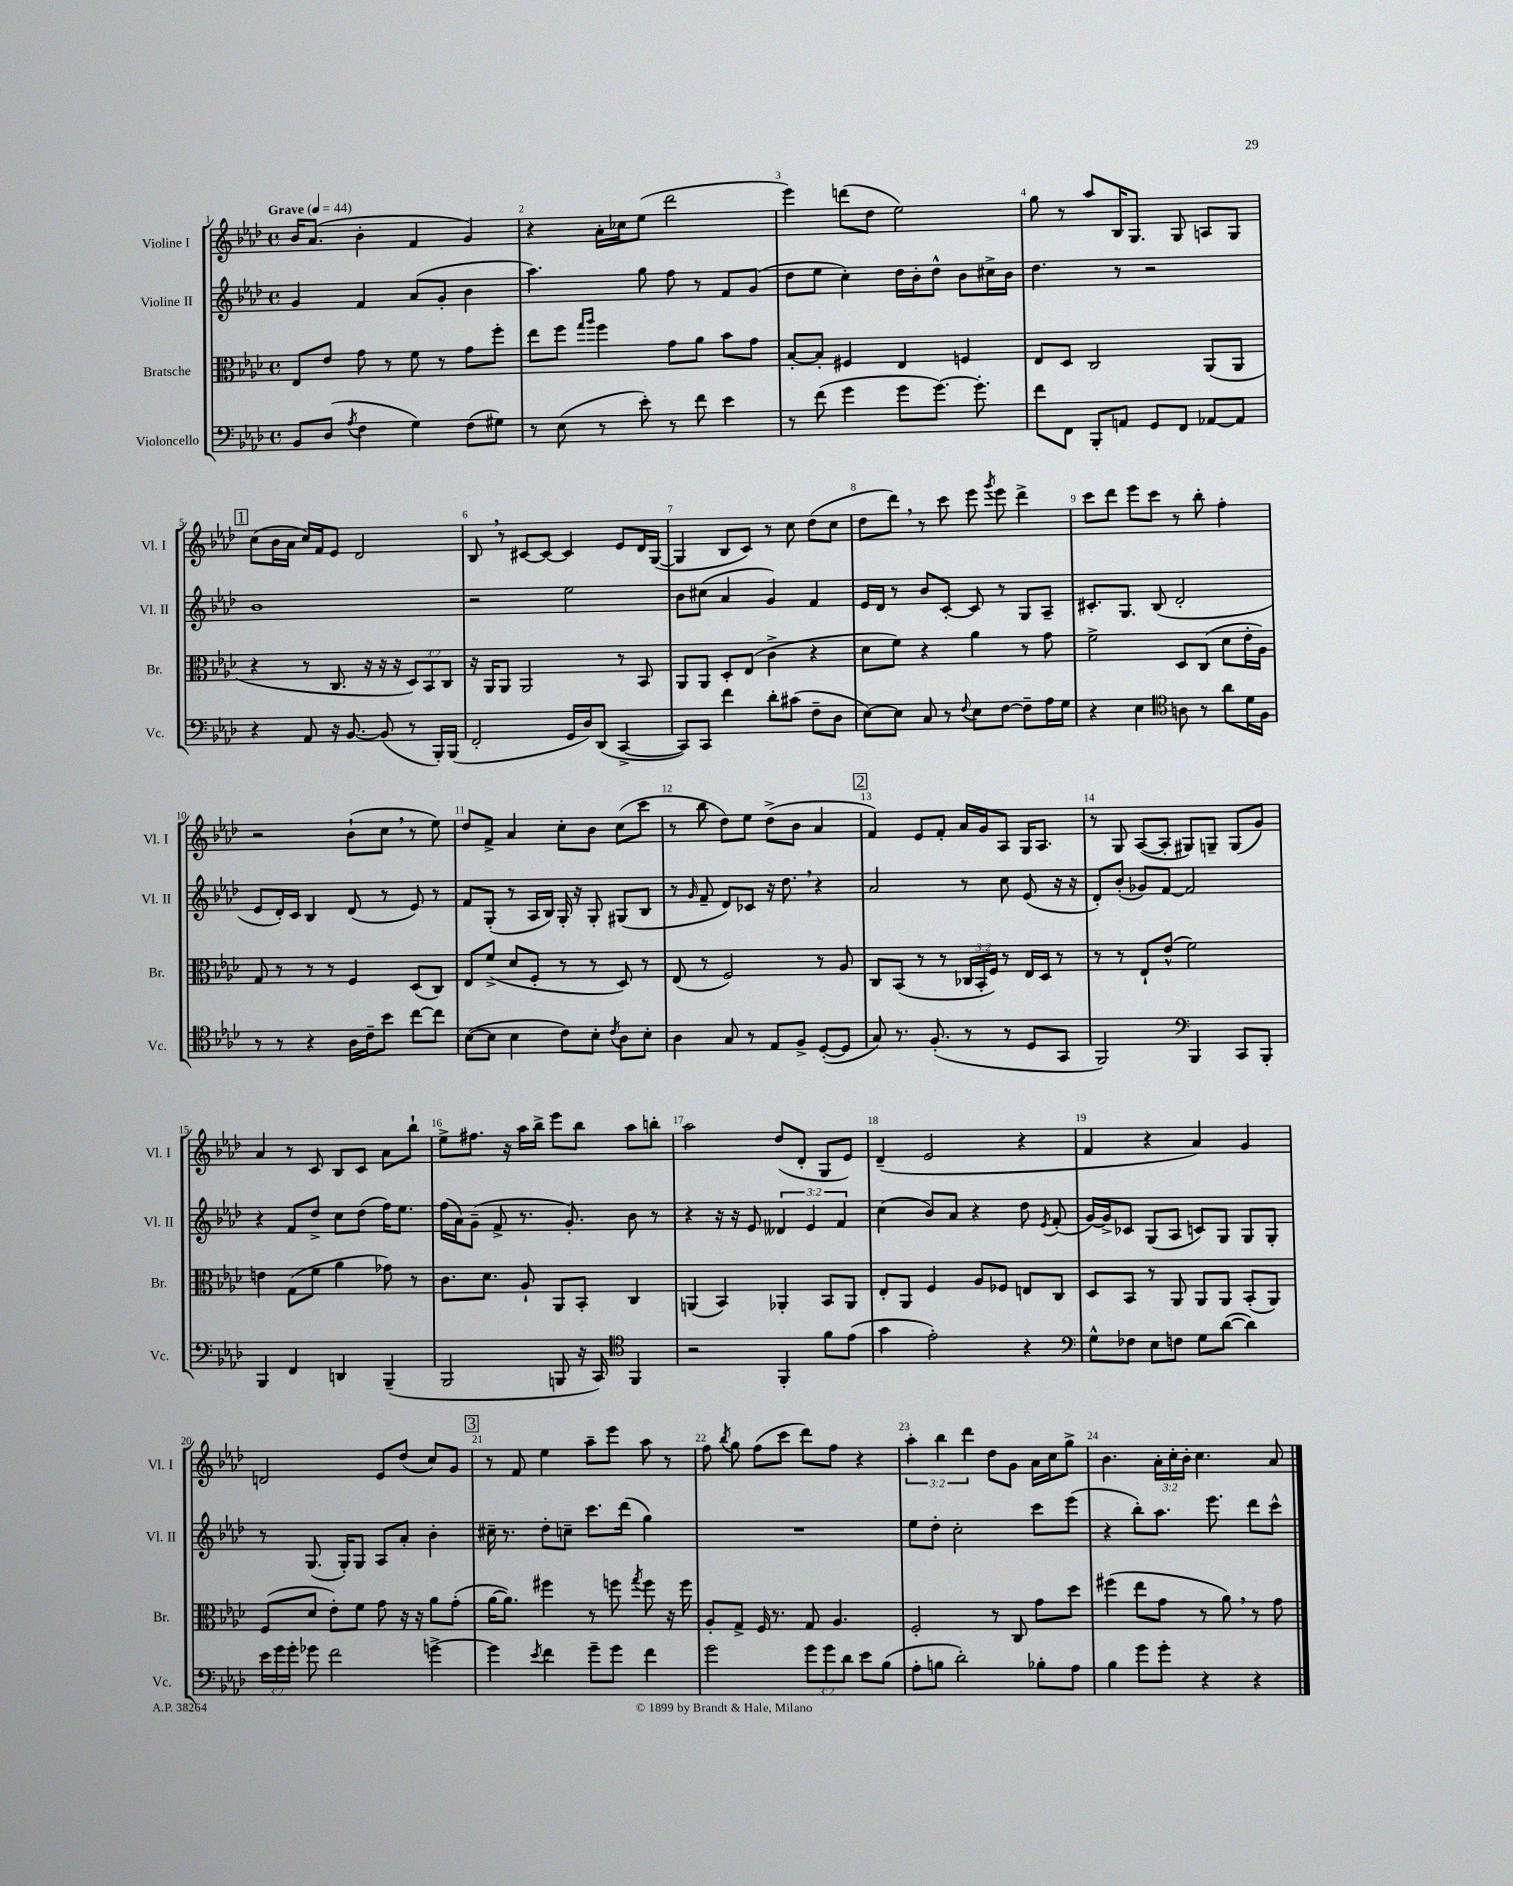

**kern	**kern	**kern	**kern
*part4	*part3	*part2	*part1
*staff4	*staff3	*staff2	*staff1
*I"Violoncello	*I"Bratsche	*I"Violine II	*I"Violine I
*I'Vc.	*I'Br.	*I'Vl. II	*I'Vl. I
*clefF4	*clefC3	*clefG2	*clefG2
*k[b-e-a-d-]	*k[b-e-a-d-]	*k[b-e-a-d-]	*k[b-e-a-d-]
*M4/4	*M4/4	*M4/4	*M4/4
*met(c)	*met(c)	*met(c)	*met(c)
*MM44	*MM44	*MM44	*MM44
=1	=1	=1	=1
!	!	!	!LO:TX:a:B:t=Grave
8BB-/L	8E-/L	4g/	16b-/KL
.	.	.	(8.a-/J
(8D-/J	8e-/J	.	.
8qA-/	.	.	.
4F\	8g\	4f/	4b-'\
.	8r	.	.
4G\)	8f\	(8a-/L	4f/
.	8r	8g'/J	.
(8F\L	8g\L	4b-\	4g/)
8G#X\J)	8ff'\J	.	.
=2	=2	=2	=2
8r	8ee-\L	4.aa-\)	4r
(8E-\	8ff\J	.	.
.	16qqgg/LL	.	.
.	16qqaa-/JJ	.	.
8r	4ff\	.	16a-'\LL
.	.	.	16cc-X\J
8e-'\)	.	8gg\	(8ee-\J
8r	8g\L	8ff\	2ddd-\
8f\	8a-\J	8r	.
4e-\	8b-\L	8f/L	.
.	8g\J	(8g/J	.
=3	=3	=3	=3
8r	[8B-'/L	8dd-\L	4eee-\)
(8f\	8B-'/J]	8ee-\J	.
4g\	4F#X/	4cc'\)	(8dddn\L
.	.	.	8dd-\J
8g\L	4E-/	16dd-\LL	2ee-\)
.	.	16b-'\J	.
[8.g\J)	.	8dd-^^\J	.
.	4Fn/	8b-\L	.
8.g'\]	.	.	.
.	.	16cc#X^\L	.
.	.	16b-\JJ	.
=4	=4	=4	=4
8f\L	8E-/L	4.dd-\	8gg\
8FF\J	8D-/J	.	8r
8BBB-'/L	2C/	.	8aa-/L
8AAn/J	.	8r	16B-/K
.	.	.	8.G/J
8GG/L	.	2r	.
8FF/J	.	.	8G/
[8AA-X/L	(8AA-/L	.	8An/L
8AA-/J]	8AA-/J	.	8G/J
!!LO:LB:g=z
!!LO:REH:place=s1:t=1
=5	=5	=5	=5
4r	4r	1b-	(8cc\L
.	.	.	16b-\L
.	.	.	16a-\JJ
8AA-/	8r	.	16cc/LL)
.	.	.	16f/J
16r	8.C/	.	8e-/J
[8.BB-/	.	.	.
.	.	.	2d-/
.	16r	.	.
(8BB-/]	16r	.	.
.	16r	.	.
8r	12D-/L)	.	.
.	12BB-/	.	.
16BBB-'/LL)	.	.	.
.	12C/J	.	.
(16BBB-/JJ	.	.	.
=6	=6	=6	=6
2FF'/	16r	2r	8B-,/
.	16AA-/KL	.	.
.	8AA-/J	.	8r
.	2AA-/	.	[8c#X/L
.	.	.	8c#/J_
16GG/LL	.	2ee-\	4c#/]
16D-/J)	.	.	.
(8DD-/J	.	.	.
[4CC^/	8r	.	8e-/L
.	8BB-/	.	16d-/L
.	.	.	([16G/JJ
=7	=7	=7	=7
8CC/L])	8AA-/L	8b-\L	4G/]
8CC/J	8AA-/J	(8cc#X\J	.
4f\	8D-'/L	4a-/	8B-/L
.	(8E-/J	.	8c/J)
8d-'\L	4c^\	4g/)	8r
(8c#X\J	.	.	8cc\
8F~\L	4r	4f/	(8dd-\L
8D-\J	.	.	8cc\J
=8	=8	=8	=8
[8E-\L)	8d-\L	16e-/LL	8dd-\L
.	.	16d-/JJ	.
8E-\J]	8f\J)	8r	8ddd-,\J)
8C/	4r	8b-/L	8r
8r	.	[8c'/J	8ccc\
8qqF/	.	.	.
8E-\L	4a-\	8c/]	8eee-\
.	.	.	8qggg/
[8F\J	.	8r	8eee-\
8F~\L]	8r	8G/L	4ddd-^\
16A-\L	8g\	8A-~/J	.
16G\JJ	.	.	.
=9	=9	=9	=9
4r	2f^\	8.c#X'/L	8ccc\L
.	.	.	8ddd-\J
.	.	8.G/J	.
4E-\	.	.	8eee-\L
.	.	(8B-/	8ccc\J
*clefC4	*	*	*
8An\	8D-/L	2d-'/	8r
8r	(8C/J	.	8bb-'\
8a-\L	8d-\L	.	4ff'\
16d-\L	16e-'\L	.	.
16F\JJ	16A-\JJ)	.	.
!!LO:LB:g=z
=10	=10	=10	=10
8r	8G/	8e-/L	2r
8r	8r	16d-'/L)	.
.	.	16c/JJ	.
4r	8r	4B-/	.
.	8r	.	.
16A-\LL	4F/	(8d-/	(8b-`\L
16c~\J	.	.	.
8b-\J	.	8r	8cc,\J
[8cc\L	(8D-/L	8e-/)	8r
8cc\J]	8C/J)	8r	8ee-\)
=11	=11	=11	=11
([8B-\L	8E-/L	8f/L	8dd-/L
8B-\J]	(8f^/J	(8G'/J	8f^/J
4B-\	8d-/L	8r	4a-/
.	8F'/J	16A-/LL	.
.	.	16B-/JJ)	.
8c\L)	8r	16G'/	8cc'\L
.	.	16r	.
8B-'\J	8r	8G'/	8b-\J
8qc/	.	.	.
8A-\L	8D-/)	(8G#X/L	(8cc\L
8B-'\J	8r	8B-/J	8ccc\J
=12	=12	=12	=12
4A-\	(8E-/	8r	8r
.	.	16qqg/	.
.	8r	8f~/	8bb-\
8G/	2F/)	8d-/L)	8dd-\L)
8r	.	8c-X/J	8ee-\J
8E-/L	.	16r	(8dd-^\L
.	.	8.dd-,\	.
8F^/J	.	.	8b-\J
([8D-'/L	8r	4r	4a-/
8D-/J]	8A-/	.	.
!!LO:REH:place=s1:t=2
=13	=13	=13	=13
8G/)	8C/L	2a-/	4f/)
8.r	(8BB-/J	.	.
.	8r	.	8e-/L
(8.F'/	.	.	.
.	8r	.	8f'/J
8r	24C-X/LL	8r	16a-/LL
.	24BB-'/	.	.
.	.	.	16g/J
.	24F/JJ)	.	.
8r	8r	8cc\	8A-/J
8D-/L	16E-/LL	(8e-/	16G/KL
.	16D-/JJ	.	8.A-/J
8GG/J	8r	16r	.
.	.	16r	.
=14	=14	=14	=14
2FF/)	8r	8d-'/L)	8r
.	8r	(8b-'/J	8G/
.	8E-`/L	8g-X/L)	([8A-/L
.	(8e-^^/J	[8f/J	8A-'/J]
*clefF4	*	*	*
4BBB-/	2f\)	2f/]	8G#X/L)
.	.	.	8Gn~/J
8CC/L	.	.	(8G/L
8BBB-'/J	.	.	8g/J)
!!LO:LB:g=z
=15	=15	=15	=15
4BBB-/	4en\	4r	4a-/
4FF/	(8G\L	8f/L	8r
.	8f\J	8dd-^/J	8c/
4DDn/	4a-\	8cc\L	8B-/L
.	.	(8dd-\J	8c/J
(4BBB-~/	8g-X\)	16ff\KL)	8a-\L
.	.	8.ee-\J	.
.	8r	.	8bb-`\J
=16	=16	=16	=16
2BBB-/	8.c\L	(16ff\LL	8ee-^\L
.	.	16a-\J)	.
.	.	(8g~\J	8.ff#X\J
.	8.d-\J	.	.
.	.	8f^/	.
.	.	.	16r
.	8A-`/	8.r	16aa-\LL
.	.	.	16bb-^\JJ
8BBBn/	8AA-/L	.	8eee-\L
.	.	8.g'/)	.
16r	8BB-'/J	.	8bb-\J
16CC/)	.	.	.
*clefC4	*	*	*
4FF/	4C/	8b-\	8aa-\L
.	.	8r	8bbn'\J
=17	=17	=17	=17
2r	(4AAn/	4r	2aa-\
.	4BB-/)	16r	.
.	.	16r	.
.	.	8e-/	.
4FF'/	4AA-X'/	6d--X/	(8dd-/L
.	.	.	8d-'/J
.	.	6e-/	.
8f\L	8BB-/L	.	8G/L
.	.	6f/	.
(8e-\J	8AA-/J	.	8e-/J)
=18	=18	=18	=18
4g\	8E-'/L	(4cc\	(4d-~/
.	8AA-/J	.	.
2e-'\)	4F/	8b-/L)	2e-/
.	.	8a-/J	.
.	8A-/L	4r	.
.	8F-X/J	.	.
4r	8En/L	8dd-\	4r
.	.	8qe-/	.
.	8C/J	(8f'/	.
=19	=19	=19	=19
*clefF4	*	*	*
8G^^\L	8D-/L	[16g/LL)	4f/
.	.	16g^/J]	.
8F-X\J	8BB-/J	8c-X/J	.
8E-\L	8r	(8G/L	4r
8Fn\J	8AA-/	8A-/J	.
8G\L	8AA-/L	8cn/L)	4a-/)
([8d-\J	8AA-/J	8G/J	.
4d-\])	(8BB-'/L	8G/L	4g/
.	8AA-/J)	8G'/J	.
!!LO:LB:g=z
=20	=20	=20	=20
24e-\LL	(8F/L	8r	2dn/
24g\	.	.	.
24g'\JJ	.	.	.
8g-X\	8d-/J	(8.G/	.
2f\	8e-'\L)	.	.
.	.	16G'/KL)	.
.	8f\J	8G/J	.
.	8g\	8A-/L	8e-/L
.	16r	8a-'/J	(8dd-/J
.	16r	.	.
[4gn^\	8a-\L	4b-'\	8cc/L)
.	(8g'\J	.	8g/J
!!LO:REH:place=s1:t=3
=21	=21	=21	=21
4g\]	[16a-\KL	16cc#X~\	8r
.	8.a-\J])	8.r	.
.	.	.	8f/
8qe-/	.	.	.
4f\	4ff#X\	8dd-'\L	4ee-\
.	.	8ccn~\J	.
8g~\L	8r	8.ccc\L	8aa-~\L
8g\J	8ffn\	.	8eee-\J
.	.	(16ddd-\Jk	.
.	8qgg/	.	.
4f\	8ff\	4gg\)	8aa-\
.	16r	.	8r
.	16ff\	.	.
=22	=22	=22	=22
2g\	8A-'/L	1r	8ff\
.	.	.	8qbb-/
.	8G^/J	.	8gg\
.	16F/	.	(8ff\L
.	8.r	.	.
.	.	.	8ccc\J
12g\L	8G/	.	8ddd-\L)
12g\	.	.	.
.	4.A-/	.	8ff\J
12d-\J	.	.	.
8e-\L	.	.	4r
(8B-\J	.	.	.
=23	=23	=23	=23
8A-'\L	2F'/	8ee-\L	6aa-'\
8Bn\J	.	8dd-'\J	.
.	.	.	6bb-\
2d-'\)	.	2cc'\	.
.	.	.	6ddd-\
.	8r	.	8dd-\L
.	8C/	.	8g\J
8B-X'\L	8g\L	8ccc\L	16a-\LL
.	.	.	16cc\J
8A-\J	8dd-\J	(8eee-\J	8gg^\J
=24	=24	=24	=24
4B-\	(4ff#X\	4r	4.b-\
8g\L	8ee-\L	8bb-'\L)	.
8g'\J	8g\J	8.aa-\J	24a-'\LL
.	.	.	24cc'\
.	.	.	24b-'\JJ
4r	8r	.	4.cc\
.	.	8.eee-\	.
.	8a-,\)	.	.
4r	8r	8ddd-\L	.
.	8g\	8ccc^^\J	8a-/
==	==	==	==
*-	*-	*-	*-
